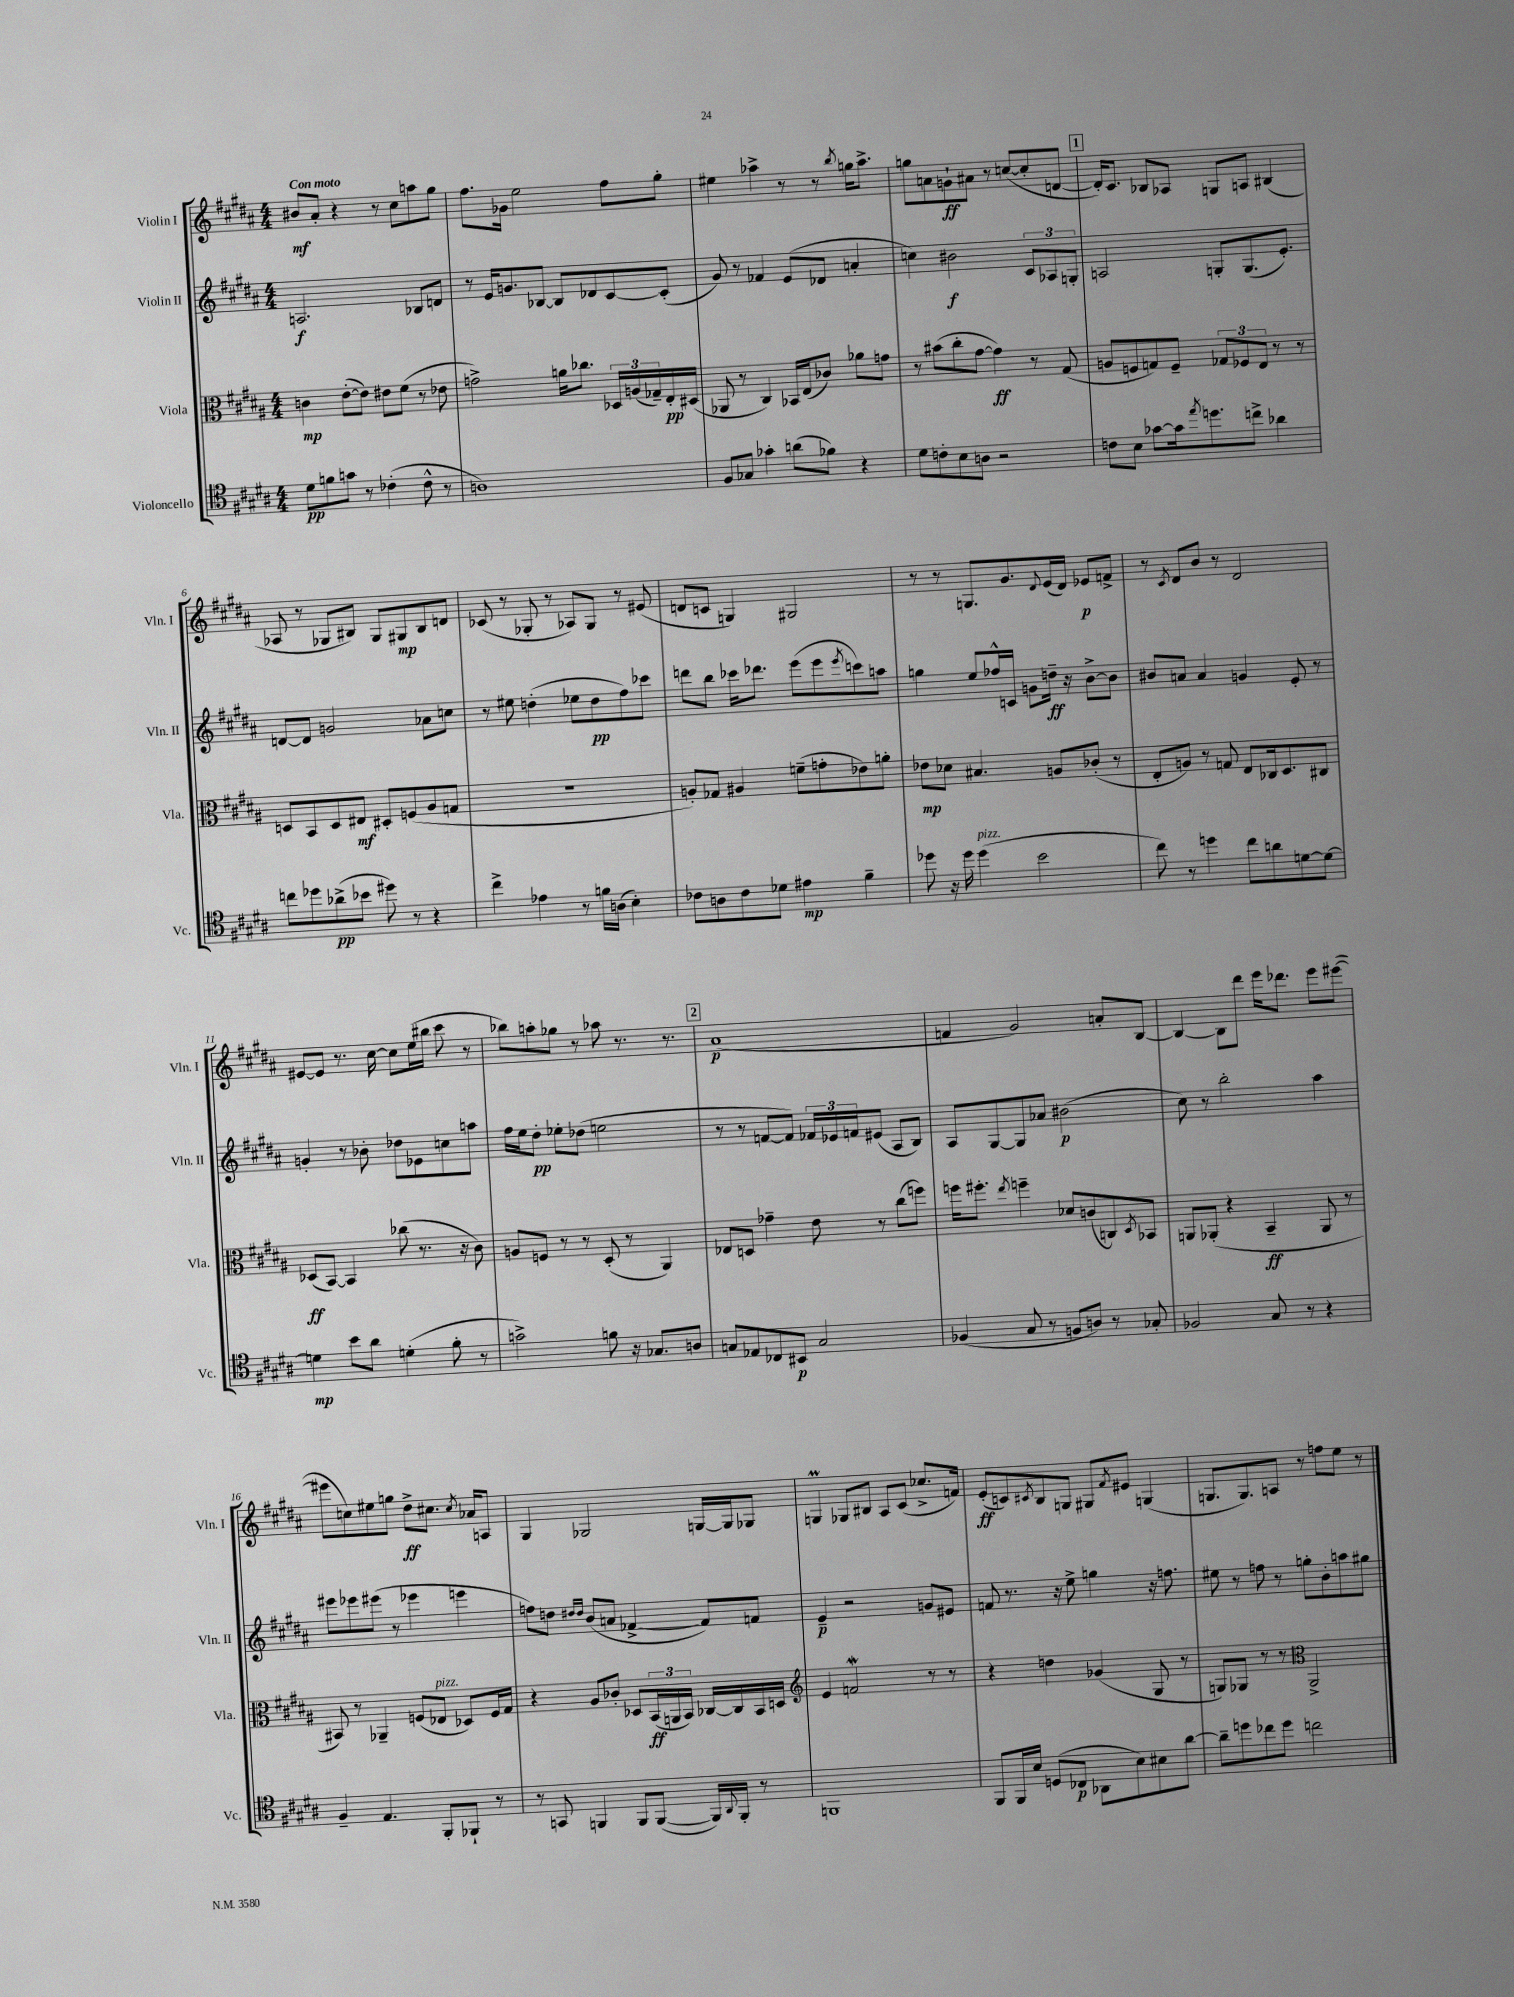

**kern	**kern	**kern	**kern
*staff4	*staff3	*staff2	*staff1
*clefC4	*clefC3	*clefG2	*clefG2
*k[f#c#g#d#a#]	*k[f#c#g#d#a#]	*k[f#c#g#d#a#]	*k[f#c#g#d#a#]
*M4/4	*M4/4	*M4/4	*M4/4
8d#	4c	2.A	8b#
8f	.	.	8a#'
8g	([8e'	.	4r
8r	8e])	.	.
(4c-'	8e#	.	8r
.	(8f#	.	8cc#
8c-^^	8r	8B-	8aa
8r	8e-	8d	8gg#
=	=	=	=
1A)	2g^)	8r	8.ff#
.	.	16e	.
.	.	8.g	16g-
.	.	.	2ee
.	.	[8B-	.
.	16a	8B-]	.
.	8.cc-	.	.
.	.	8d-	.
.	24D-	[8c#	8ff#
.	(24A	.	.
.	24G-~)	.	.
.	16E'	(8c#']	8gg#'
.	(16D#	.	.
=	=	=	=
8F#	8AA-	8g#)	4ee#
8G-	8r	8r	.
4g-'	4C#)	4f-	4aa-^
(8a	16BB-	(8e	8r
.	(16E	.	.
8f-)	8c-)	8d-	8r
.	.	.	8qbb
4r	8a-	4a'	16gg
.	.	.	8.aa-^
.	8g	.	.
=	=	=	=
8d#	8r	4cc)	8gg
8c'	(8b#	.	8a
8B	8cc#'	2b#	8g`
8A	[8g#	.	8a#
2r	4g#])	.	8r
.	.	.	([8cc
.	8r	12c#	8cc']
.	.	12A-	.
.	(8G#	.	[8d
.	.	12G'	.
=	=	=	=
8c	8A	2A	16d'])
.	.	.	8.c#
8B	8F	.	.
[8g-	8G)	.	8B-
16g-]	8F~	.	8A-
8qee	.	.	.
8.dd	.	.	.
.	12G-	8G'	8G
.	12F-	.	.
8cc^	.	(8.G	8A
.	12E	.	.
4a-	8r	.	(4B#
.	.	8.e')	.
.	8r	.	.
=	=	=	=
8cc	8D	[8d	8A-
8dd-	8BB	8d]	8r
(8a-^	8D	2g	8G-
8b-	8E#	.	8B#)
8dd#)	8D#'	.	8G-
8r	(8F	.	8G#
4r	8A#	8a-	8B#
.	8G	8cc	8d
=	=	=	=
4cc#^	1r	8r	(8c-
.	.	8ee#	8r
4e-	.	(4dd'	8G-'
.	.	.	8r
8r	.	8ee-	8A-)
16f	.	8dd	8G-
(16A	.	.	.
4B')	.	8ff#)	8r
.	.	8ccc-	(8e#
=	=	=	=
8c-	8A')	8ddd	8d
8A	8G-	8bb	8c
8c-	4A#	16ccc-	4G)
.	.	8.ddd-	.
8d-	.	.	.
4e#	(8f~	(8eee	2G#
.	8g'	8eee	.
.	.	8qeee	.
4f#~	8e-)	8ccc)	.
.	8a'	8aa	.
=	=	=	=
8dd-	8e-	4gg	8r
16r	8d-	.	8r
16dd-	.	.	.
(4dd-	4.B#	8ee	8.G
.	.	16ff-^^	.
.	.	16c	8.g#
2b	.	8g	.
.	.	.	8qqd#
.	8A	16dd~	(16e
.	.	16r	16d#)
.	(8c-'	[8b^	8e-
.	8r	8b]	8f^
=	=	=	=
8cc#)	8E'	8b#	8r
.	.	.	8qc#
8r	8A)	8a	8d#
4dd	8r	4a	8b
.	8G	.	8r
8cc#	8E	4g	2d#
8a	16C-	.	.
.	8.D#	.	.
[8d	.	8e'	.
8d_	8C#	8r	.
=	=	=	=
4d]	(8D-	4g'	[8e#
.	[8BB)	.	8e#]
8b	4BB]	8r	8.r
8a#	.	8b-'	.
.	.	.	[16cc#
(4d'	(8cc-	8dd-	8cc#]
.	8.r	8e-	(16ee
.	.	.	16bb#
8f#'	.	8cc	8ccc#
.	16r	.	.
8r	8c#)	8aa	8r
=	=	=	=
2g^)	8A	16ff#	8bb-)
.	.	16ee	.
.	8F	8dd#'	8aa'
.	8r	8ee-'	8gg-
.	8r	(8dd-	8r
8f	(8D#'	2ee	8aa-
16r	8r	.	8.r
8.G-	.	.	.
.	4AA#)	.	.
.	.	.	8.r
8A	.	.	.
=	=	=	=
8G	8E-	8r	(1a#
8E-	8D	8r	.
8C-	4g-~	[8f	.
8BB#	.	8f])	.
2G	8e	24f-	.
.	.	24e-	.
.	.	24f	.
.	8r	(8e#	.
.	(8cc#	8A#	.
.	8ff)	8B)	.
=	=	=	=
(4F-	16ff	8A#	4f
.	8.ff#'	.	.
.	.	[8G#	.
.	8qee	.	.
8G#	4ff~	8G#]	2g#)
8r	.	8a-	.
8F	8d-	(2b#	.
8A)	(8c	.	.
8r	8C)	.	8a'
.	8qD#	.	.
8G-'	8BB-	.	[8B
=	=	=	=
2F-	8AA	8cc#)	4B_
.	(8AA-'	8r	.
.	4r	2bb'	8B]
.	.	.	8ddd#
8G#	4BB~	.	16eee
.	.	.	8.ddd-
8r	.	.	.
4r	8AA-	4aa#	8eee
.	8r	.	([8eee#
=	=	=	=
4F#~	8BB#)	8eee#	8eee#]
.	8r	8eee-	8cc)
4.E	4AA-~	(8eee#	8ee#
.	.	8r	8gg
.	(8F	4eee-	8dd#^
8FF#'	8E-	.	8.cc#
8FF-`	8D-)	4eee	.
.	.	.	8qcc#
.	.	.	16a-
8r	16F	.	8A
.	16G#	.	.
=	=	=	=
8r	4r	8ff)	4G#
8GG	.	8dd	.
.	.	16qqdd#	.
.	.	16qqdd#	.
4FF	8A#	(8b	2G-
.	8c-'	8a	.
8FF	8D-	[4f-^	.
([8FF	(24BB	.	.
.	24AA	.	.
.	24BB)	.	.
16FF])	[16C-	8f-])	[16G
8qqAA#	.	.	.
16FF'	16C-]	.	16G]
8r	16BB	8f	8G-
.	16D	.	.
=	=	=	=
*	*clefG2	*	*
1FF	4e	4e~	4G
.	2f	2r	8G-
.	.	.	8B#
.	.	.	8A#
.	.	.	(8c#
.	8r	8g	8.cc-^
.	8r	8e#	.
.	.	.	16f)
=	=	=	=
8FF#	4r	8f	(8e'
16FF#	.	8.r	8c)
16B	.	.	.
.	.	.	8qc#
(8D	4dd	.	8B
.	.	16r	.
8C-	.	8ee^	8G
8AA-	(4g-	4gg	8G#
.	.	.	8qf#
8B)	.	.	8e#
8B#	8G#	16r	(4G
.	.	8.ff	.
[8a#	8r	.	.
=	=	=	=
8a#~]	8G)	8ee#	8.G
8dd	8G-	8r	.
.	.	.	8.G)
8cc-	8r	8ff	.
8dd	8r	8r	8A
*	*clefC3	*	*
2cc	2AA#^	8gg'	8r
.	.	8b'	8ff
.	.	8aa	8ee
.	.	8gg#	8r
==	==	==	==
*-	*-	*-	*-
